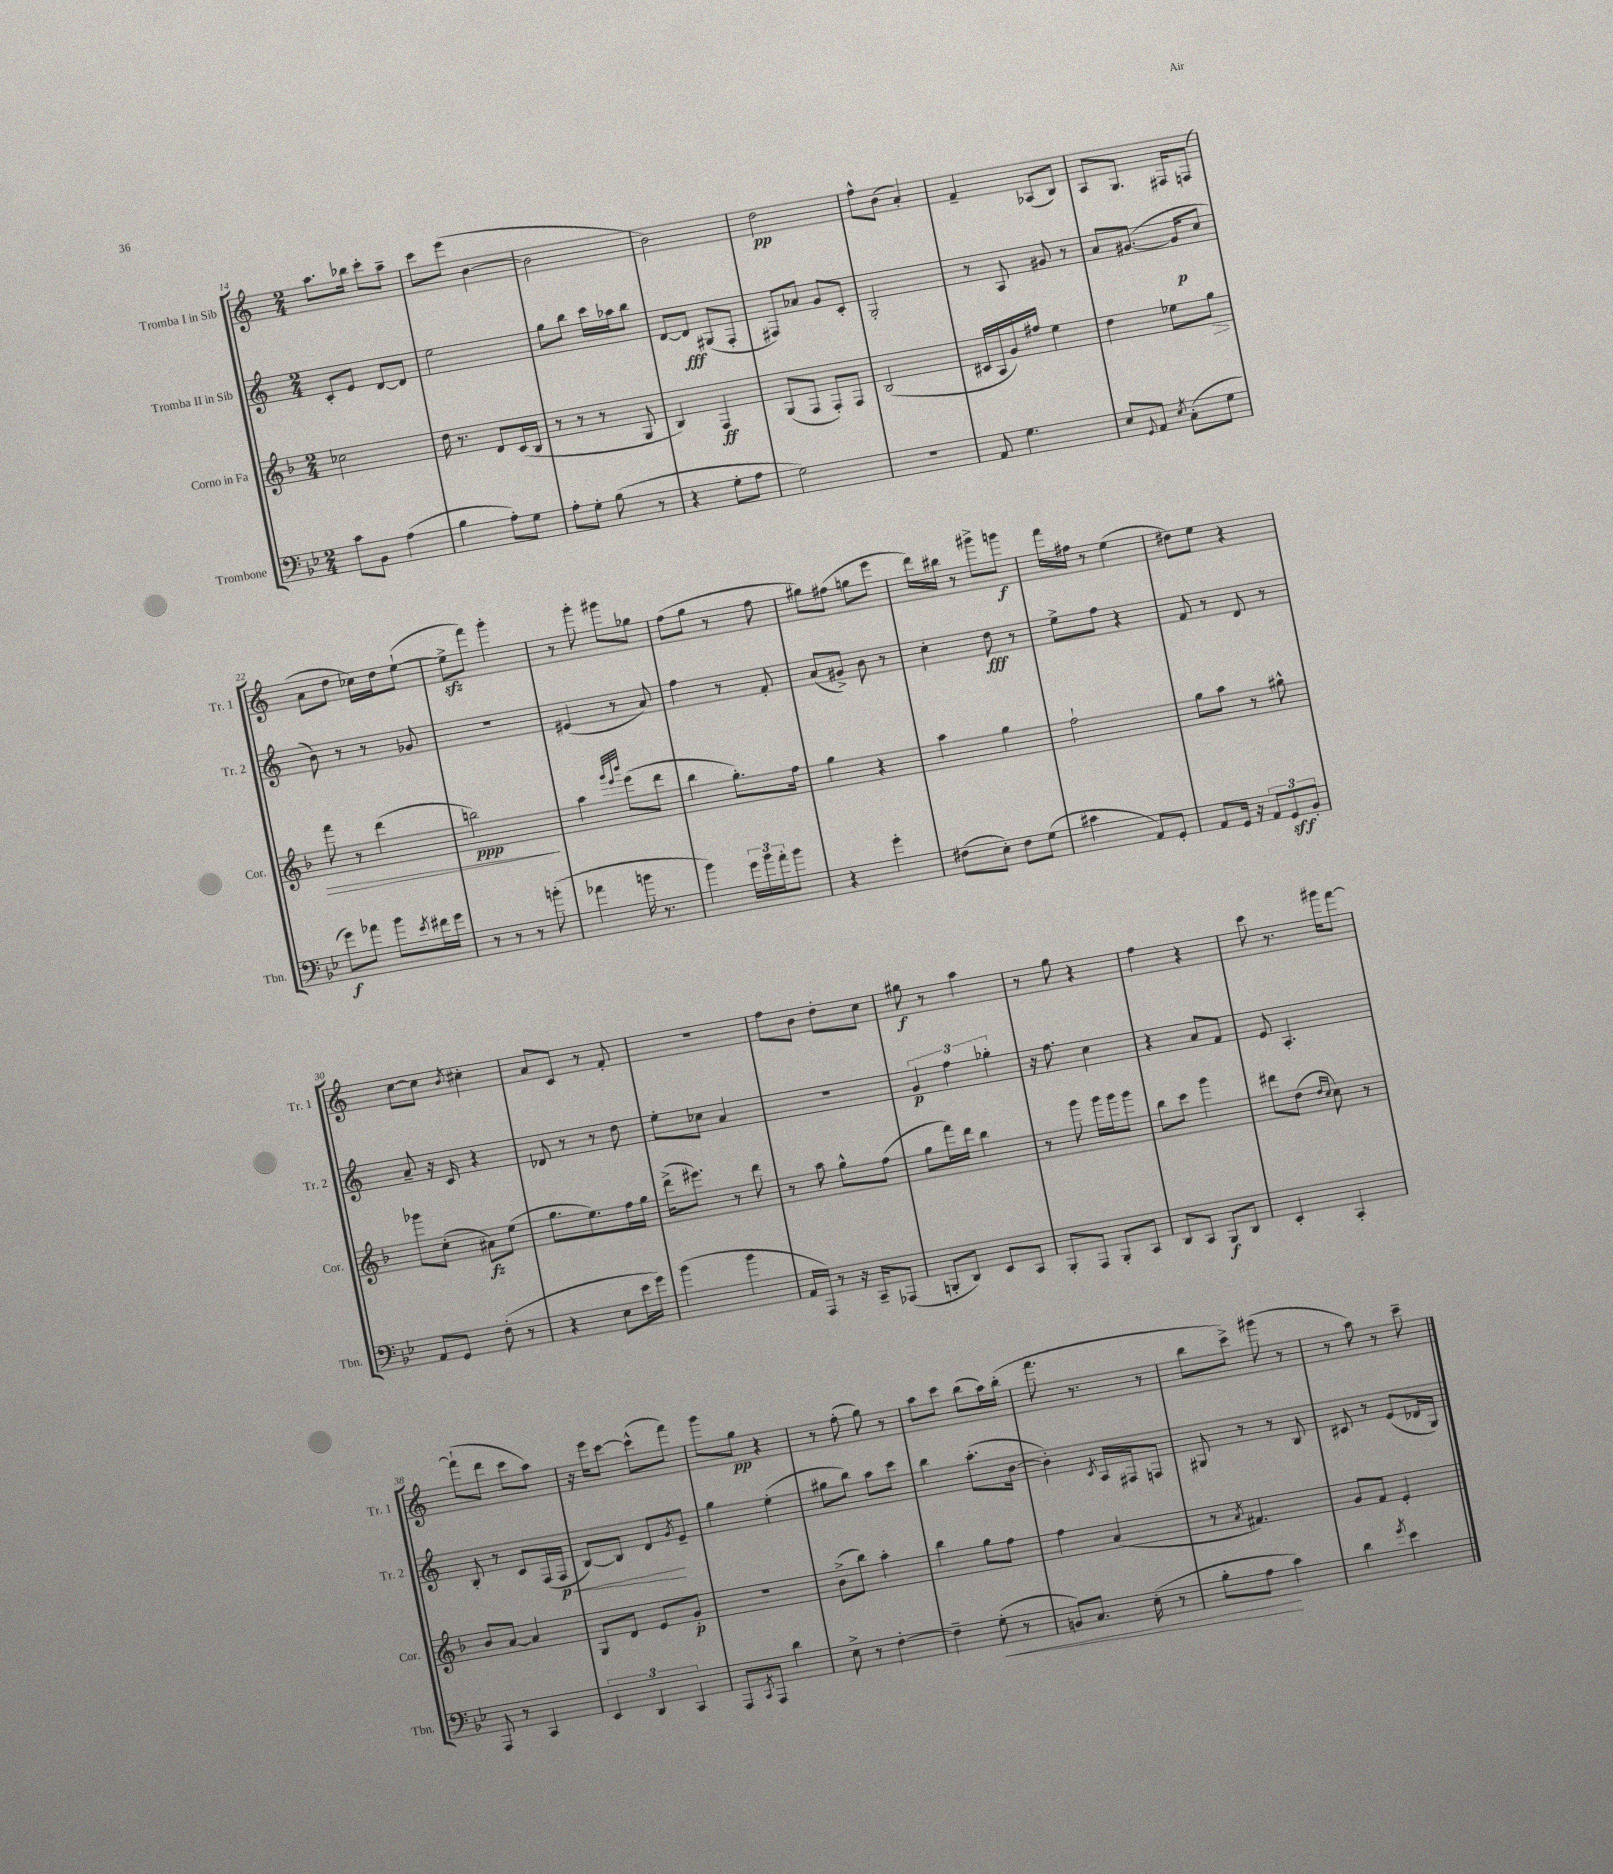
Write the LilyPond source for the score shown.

<<
\new StaffGroup <<
\new Staff = "s0" \with { instrumentName = "Tromba I in Sib" shortInstrumentName = "Tr. 1" } {
    \clef treble \key c \major \numericTimeSignature \time 2/4
    a''8. bes''16 c'''8-. a''8-- |
    c'''8 e'''8( b'4~ |
    b'2 |
    b'2) |
    d''2\pp |
    f''8-^ b'8( a'4-.) |
    f'4-- aes8( b8) |
    a8 g8. fis16 f8( |
    a'8 d''8 ces''16) d''16 e''8~-!( |
    e''8->\sfz f'''8) g'''4-. |
    r8 g'''8-. gis'''8 ges''8 |
    f''8( g''8 r8 f''8 |
    gis''8) fis''8( g''8 e'''8 |
    d'''16) bis''16 r8 gis'''8-> g'''8\f |
    f'''16 fis''16 r8 e''4( |
    dis''8) e''8 r4 |
    c''8~ c''8 \acciaccatura { b'8 } cis''4-. |
    a'8 c'8 r8 f'8-. |
    R2 |
    f''8 b'8 d''8-. c''8 |
    gis''8\f r8 a''4 |
    r8 g''8 r4 |
    f''4 r4 |
    c'''8 r8. gis'''16 f'''8~ |
    f'''8-!( d'''8 c'''8 a''8) |
    r16 e'''16 c'''8~ c'''8-^( f'''8) |
    g'''8 g''8\pp r4 |
    r8 f''8-.( g''8) r8 |
    a''8 c'''8 b''8( a''16) b''16-.( |
    f'''8. r8. r8 |
    b''8 c'''8->) gis'''8( r8 |
    r8 a''8) r8 c'''8-- \bar "|." |
}
\new Staff = "s1" \with { instrumentName = "Tromba II in Sib" shortInstrumentName = "Tr. 2" } {
    \clef treble \key c \major \numericTimeSignature \time 2/4
    c'8-. e'8 d'8~ d'8 |
    e''2 |
    g''8 b''8 c'''16 aes''16 b''8 |
    d'8~ d'8\fff gis8( f8-. |
    fis8) aes'8 g'8 c'8-. |
    g2-. |
    r8 a8 gis'8 r8 |
    a'8 gis'8.~( gis'16\p c''8 |
    b'8) r8 r8 ges'8 |
    R2 |
    eis'4( r8 a'8) |
    f''4 r8 f'8-. |
    a'8( gis'8->) b'8 r8 |
    c''4-. d''8\fff r8 |
    e''8-> f''8 r4 |
    f'8 r8 d'8 r8 |
    a'8-- r16 c'16 r4 |
    des'8 r8 r8 d''8 |
    e''8-. ces''8 a'4 |
    r2 |
    \tuplet 3/2 { g'4\p f''4 ges''4-. } |
    r16 f''8. c''4 |
    r4 a'8 f'8 |
    e'8 a4.-. |
    b8-. r8 c'8 f16( f16\p\< |
    b8~) b8 d'8\! \acciaccatura { g'8 } e'8-- |
    g''4 e''4-.( |
    gis''8 b''8) a''8 c'''8 |
    b''4 a''8.-.( b'16~ |
    b'4-.) \acciaccatura { c'8 } a16 fis16 f8 |
    gis8 r8 r8 b8 |
    cis'8 r8 e'8( des'16 g16) \bar "|." |
}
\new Staff = "s2" \with { instrumentName = "Corno in Fa" shortInstrumentName = "Cor." } {
    \clef treble \key f \major \numericTimeSignature \time 2/4
    ces''2 |
    d''16 r8. d'8 c'16( bes16 |
    r8 r8 r8 g8 |
    bes4) f4\ff |
    g8( f8 f8-.) f8 |
    bes2( |
    cis'16 a16 g'16) fis''16 e''4 |
    d''4 ees''8 g''8\> |
    f'''8 r8 d'''4( |
    b''2\ppp\!) |
    a''4 \grace { g'''32 e'''32 bes'''32 } e'''8( d'''8 |
    bes''4 g''8.-.) f''16 |
    g''4 r4 |
    a''4 g''4 |
    f''2-! |
    g''8 a''8 r8 gis''8-^ |
    ges'''8 c''8-.( ais'8\fz) e''8( |
    g''8. e''8.) f''16 g''16 |
    d'''16->( eis'''8.) r8 d'''8 |
    r8 a''8 g''8-^ f''8( |
    g''8 f'''16) d'''16 bes''4 |
    r8 g'''8 g'''16 g'''16 g'''8 |
    bes''8 c'''8 g'''4 |
    dis'''8 d''8( \grace { d''16 c''16 } c''8) r8 |
    bes'8 a'8~ a'4 |
    g8 d'8 e'8 g'8-.\p |
    r2 |
    bes'8->( bes''8) a''4-. |
    bes''4 g''8 f''8 |
    f''4 a'4( |
    r8 \acciaccatura { a'8 } fis'4.) |
    g'8 f'8 e'4-. \bar "|." |
}
\new Staff = "s3" \with { instrumentName = "Trombone" shortInstrumentName = "Tbn." } {
    \clef bass \key bes \major \numericTimeSignature \time 2/4
    c'8 bes,8 a4( |
    bes4 a8-.) g8 |
    a8-. g8-. bes8( r8 |
    r4 g8-. a8 |
    g2) |
    r2 |
    a,8 g4. |
    ees8 \appoggiatura { g,8 } a,8 \acciaccatura { ees8 } c8-.( g8 |
    g'8\f) aes'8 bes'8 \acciaccatura { ees'8 } fis'16 g'16 |
    r8 r8 r8 b'8-.( |
    aes'4 b'16 r8. |
    bes'4) \tuplet 3/2 { g'16 bes'16 a'16-. } bes'8 |
    r4 g'4-. |
    fis8( ees8-.) fis8 g8( |
    cis'4 a,8) g,8-. |
    a,8 g,16 r16 \tuplet 3/2 { a,8 g,8\sff bes,8-. } |
    a,8 g,8 f8-.( r8 |
    r4 ees8 ees'16 g'16) |
    bes'4( bes'4 |
    a,16 a,,16) r8 r16 c,16-- aes,,8( |
    b,,8-. d,8) ees,8 c,8 |
    bes,,8-. a,,8 bes,,8-. c,8 |
    d,8 c,8 bes,,8\f d,8 |
    ees,4-. c,4-. |
    a,,8 r8 c,4 |
    \tuplet 3/2 { ees,4 d,4 c,4 } |
    a,,8 \acciaccatura { c,8 } a,,8 d'4 |
    ees8-> r8 f4~-. |
    f4-- g8-.\<( r8 |
    b,8) c8. ees16-.( r8 |
    bes8-. a8\! c'4) |
    d'4 \acciaccatura { g'8 } ees'4 \bar "|." |
}
>>
>>
\layout { \context { \Score currentBarNumber = #14 } }
